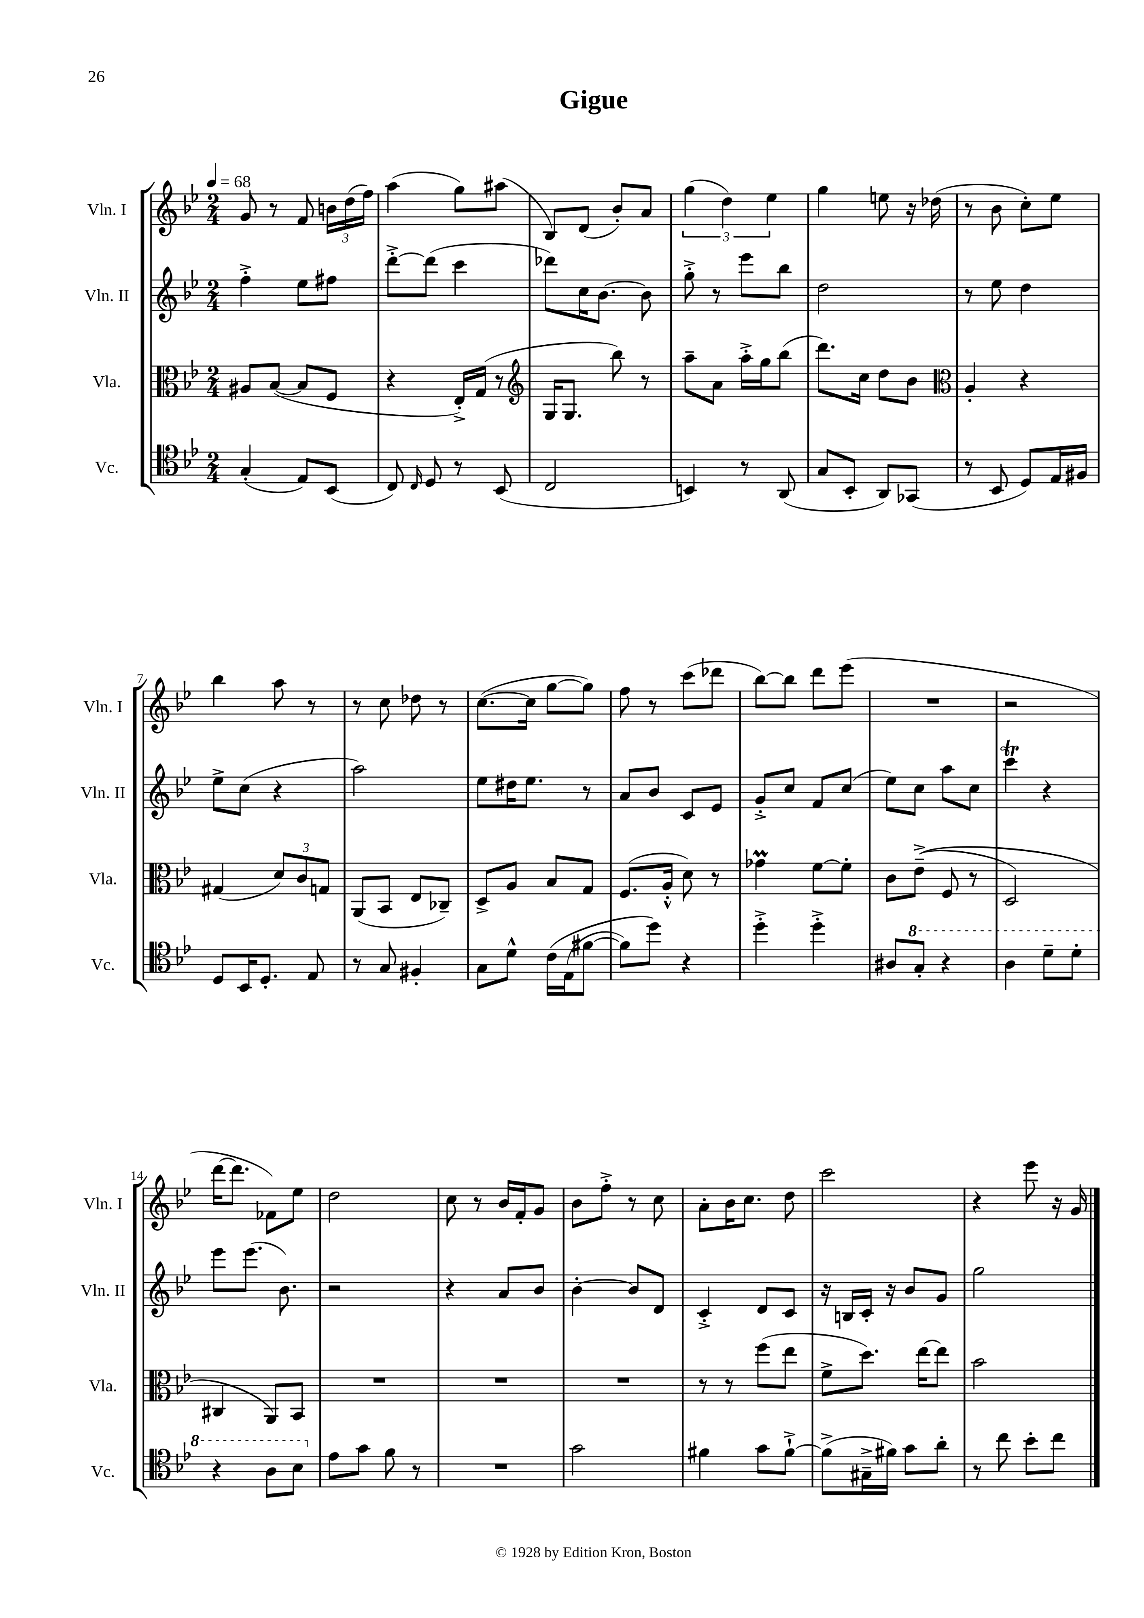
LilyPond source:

\header { title = "Gigue" }
<<
\new StaffGroup <<
\new Staff = "s0" \with { instrumentName = "Vln. I" shortInstrumentName = "Vln. I" } {
    \clef treble \key bes \major \numericTimeSignature \time 2/4 \tempo 4 = 68
    \autoBeamOff g'8 r8 f'8 \tuplet 3/2 { b'16[ d''16( f''16]) } |
    a''4( g''8[) ais''8]( |
    bes8[) d'8]( bes'8[-.) a'8] |
    \tuplet 3/2 { g''4( d''4) ees''4 } |
    g''4 e''8 r16 des''16( |
    r8 bes'8 c''8[-.) ees''8] |
    bes''4 a''8 r8 |
    r8 c''8 des''8 r8 |
    c''8.[~( c''16] g''8[~ g''8]) |
    f''8 r8 c'''8[( des'''8] |
    bes''8[~) bes''8] d'''8[ ees'''8]( |
    R2 |
    r2 |
    d'''16[~ d'''8.] fes'8[) ees''8] |
    d''2 |
    c''8 r8 bes'16[ f'16-. g'8] |
    bes'8[ f''8]-.-> r8 c''8 |
    a'8[-. bes'16 c''8.] d''8 |
    c'''2 |
    r4 ees'''8 r16 g'16 \bar "|." |
}
\new Staff = "s1" \with { instrumentName = "Vln. II" shortInstrumentName = "Vln. II" } {
    \clef treble \key bes \major \numericTimeSignature \time 2/4
    \autoBeamOff f''4-.-> ees''8[ fis''8] |
    d'''8[~-.-> d'''8]( c'''4 |
    des'''8[) c''16 bes'8.]~ bes'8 |
    g''8-.-> r8 ees'''8[ bes''8] |
    d''2 |
    r8 ees''8 d''4 |
    ees''8[-> c''8]( r4 |
    a''2) |
    ees''8[ dis''16 ees''8.] r8 |
    a'8[ bes'8] c'8[ ees'8] |
    g'8[-.-> c''8] f'8[ c''8]( |
    ees''8[) c''8] a''8[ c''8] |
    c'''4\trill r4 |
    ees'''8[ ees'''8.]( bes'8.) |
    r2 |
    r4 a'8[ bes'8] |
    bes'4~-. bes'8[ d'8] |
    c'4-.-> d'8[ c'8] |
    r16 b16[ c'16]-. r16 bes'8[ g'8] |
    g''2 \bar "|." |
}
\new Staff = "s2" \with { instrumentName = "Vla." shortInstrumentName = "Vla." } {
    \clef alto \key bes \major \numericTimeSignature \time 2/4
    \autoBeamOff ais8[ bes8]~( bes8[ f8] |
    r4 ees16[-.->) g16]( r8 |
    \clef treble g16[ g8.] bes''8) r8 |
    a''8[-- a'8] a''16[-.-> g''16 bes''8]( |
    d'''8.[) c''16] d''8[ bes'8] |
    \clef alto a4-. r4 |
    gis4( \tuplet 3/2 { d'8[) c'8 g8] } |
    a,8[( bes,8] ees8[ ces8]--) |
    d8[-> a8] bes8[ g8] |
    f8.[( a16]-.-^ d'8) r8 |
    ges'4\prall f'8[~ f'8]-. |
    c'8[ ees'8]--->(\( f8 r8 |
    d2) |
    cis4 a,8[\) bes,8] |
    R2 |
    R2 |
    R2 |
    r8 r8 f''8[( ees''8] |
    f'8[-> d''8.]) ees''16[~ ees''8] |
    bes'2 \bar "|." |
}
\new Staff = "s3" \with { instrumentName = "Vc." shortInstrumentName = "Vc." } {
    \clef tenor \key bes \major \numericTimeSignature \time 2/4
    \autoBeamOff g4-.( ees8[) bes,8]( |
    c8) \grace { c16 } d8 r8 bes,8( |
    c2 |
    b,4) r8 a,8( |
    g8[ bes,8]-. a,8[) ges,8]( |
    r8 bes,8 d8[) ees16 fis16] |
    d8[ bes,16 d8.]-. ees8 |
    r8 g8 fis4-. |
    g8[ d'8]-^ c'16[\( ees16( fis'8]~ |
    fis'8[) d''8]\) r4 |
    d''4-.-> d''4-.-> |
    ais8[ \ottava #1 g'8]-. r4 |
    a'4 d''8[-- d''8]-. |
    r4 a'8[ bes'8] \ottava #0 |
    ees'8[ g'8] f'8 r8 |
    R2 |
    g'2 |
    fis'4 g'8[ fis'8]~-!-> |
    fis'8[->( gis16---> fis'16]) g'8[ a'8]-. |
    r8 c''8 bes'8[-. c''8] \bar "|." |
}
>>
>>
